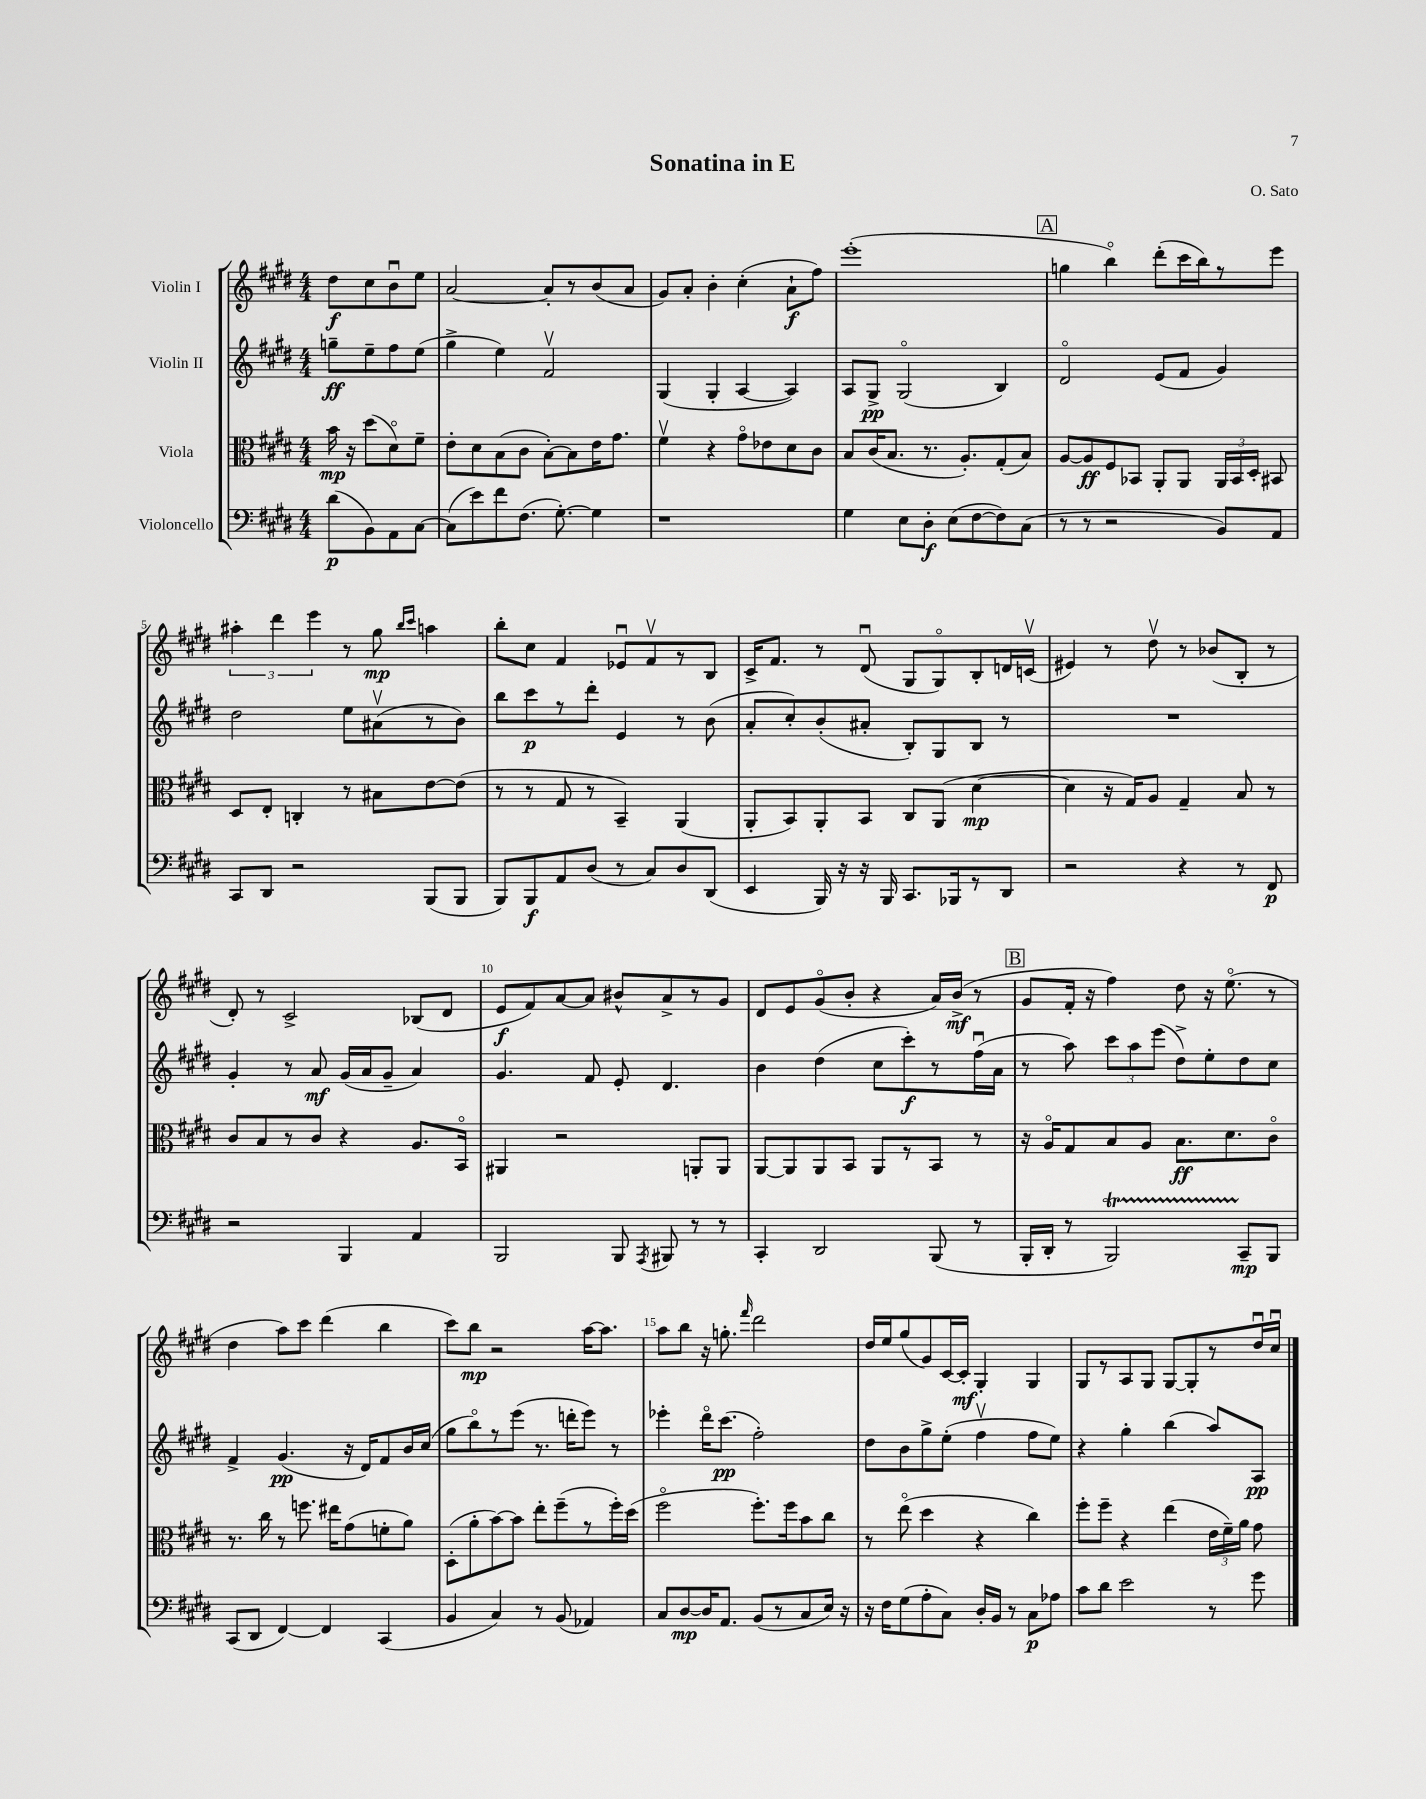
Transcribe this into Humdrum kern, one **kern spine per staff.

**kern	**dynam	**kern	**dynam	**kern	**dynam	**kern	**dynam
*part4	*part4	*part3	*part3	*part2	*part2	*part1	*part1
*staff4	*staff4	*staff3	*staff3	*staff2	*staff2	*staff1	*staff1
*I"Violoncello	*	*I"Viola	*	*I"Violin II	*	*I"Violin I	*
*clefF4	*	*clefC3	*	*clefG2	*	*clefG2	*
*k[f#c#g#d#]	*	*k[f#c#g#d#]	*	*k[f#c#g#d#]	*	*k[f#c#g#d#]	*
*M4/4	*	*M4/4	*	*M4/4	*	*M4/4	*
=	=	=	=	=	=	=	=
(8d#\L	p	16b\	mp	8ggn~\L	ff	8dd#\L	f
.	.	16r	.	.	.	.	.
8BB\)	.	(8dd#\L	.	8ee~\	.	8cc#\	.
8AA\	.	8d#\)	.	8ff#\	.	8bu\	.
[8C#\J	.	8f#~\J	.	(8ee\J	.	8ee\J	.
=1	=1	=1	=1	=1	=1	=1	=1
(8C#\L]	.	8e'\L	.	4gg#^\	.	[2a/	.
8e\)	.	8d#\	.	.	.	.	.
8f#\	.	(8B\	.	4ee\)	.	.	.
(8.F#\J	.	8c#\J	.	.	.	.	.
.	.	[8B'\L)	.	2f#v/	.	8a'/L]	.
[8.G#'\)	.	.	.	.	.	.	.
.	.	8B\]	.	.	.	8r	.
4G#\]	.	16e\K	.	.	.	(8b/	.
.	.	8.g#\J	.	.	.	.	.
.	.	.	.	.	.	8a/J	.
=2	=2	=2	=2	=2	=2	=2	=2
1r	.	4f#v\	.	(4G#/	.	8g#/L)	.
.	.	.	.	.	.	8a'/J	.
.	.	4r	.	4G#'/	.	4b'\	.
.	.	8g#\L	.	[4A/	.	(4cc#'\	.
.	.	8e-X\	.	.	.	.	.
.	.	8d#\	.	4A/])	.	8a`\L	f
.	.	8c#\J	.	.	.	8ff#\J)	.
=3	=3	=3	=3	=3	=3	=3	=3
4G#\	.	8B/L	.	8A/L	.	(1eee'	.
.	.	(16c#/K	.	8G#^/J	pp	.	.
.	.	8.B/J	.	.	.	.	.
8E\L	.	.	.	(2G#/	.	.	.
8D#'\J	f	8.r	.	.	.	.	.
(8E\L	.	.	.	.	.	.	.
.	.	8.A'/L)	.	.	.	.	.
[8F#\	.	.	.	.	.	.	.
8F#\])	.	(8G#'/	.	4B/)	.	.	.
(8C#\J	.	8B/J)	.	.	.	.	.
!!LO:REH:place=s1:t=A
=4	=4	=4	=4	=4	=4	=4	=4
8r	.	[8A/L	.	2d#/	.	4ggn\	.
8r	.	8A/]	ff	.	.	.	.
2r	.	8F#/	.	.	.	4bb\)	.
.	.	8BB-X/J	.	.	.	.	.
.	.	8AA'/L	.	(8e/L	.	(8ddd#'\L	.
.	.	8AA/J	.	8f#/J	.	16ccc#\L	.
.	.	.	.	.	.	16bb\J)	.
8BB/L)	.	24AA/LL	.	4g#/)	.	8r	.
.	.	24BB-/	.	.	.	.	.
.	.	24D#'/JJ	.	.	.	.	.
8AA/J	.	8BB#X/	.	.	.	8eee\J	.
!!LO:LB:g=z
=5	=5	=5	=5	=5	=5	=5	=5
8CC#/L	.	8D#/L	.	2dd#\	.	6aa#X'\	.
8DD#/J	.	8E'/J	.	.	.	.	.
.	.	.	.	.	.	6ddd#\	.
2r	.	4Cn'/	.	.	.	.	.
.	.	.	.	.	.	6eee\	.
.	.	8r	.	8ee\L	.	8r	.
.	.	8B#X\L	.	(8a#Xv\	.	8gg#\	mp
.	.	.	.	.	.	16qqbb/LL	.
.	.	.	.	.	.	16qqccc#/JJ	.
(8BBB/L	.	[8e\	.	8r	.	4aan\	.
8BBB/J	.	(8e\J]	.	8b\J)	.	.	.
=6	=6	=6	=6	=6	=6	=6	=6
8BBB/L)	.	8r	.	8bb\L	.	8bb'\L	.
8BBB/	f	8r	.	8ccc#\	p	8cc#\J	.
8AA/	.	8G#/	.	8r	.	4f#/	.
(8D#/J	.	8r	.	8ddd#'\J	.	.	.
8r	.	4BB~/)	.	4e/	.	8e-Xu/L	.
8C#/L)	.	.	.	.	.	8f#v/	.
8D#/	.	(4AA/	.	8r	.	8r	.
(8DD#/J	.	.	.	(8b\	.	8B/J	.
=7	=7	=7	=7	=7	=7	=7	=7
4EE/	.	8AA'/L	.	8a'/L	.	16c#^/KL	.
.	.	.	.	.	.	8.f#/J	.
.	.	8BB/)	.	8cc#'/)	.	.	.
16BBB/)	.	8AA'/	.	(8b'/	.	8r	.
16r	.	.	.	.	.	.	.
16r	.	8BB/J	.	8a#X'/J	.	(8d#u/	.
16BBB/	.	.	.	.	.	.	.
8.CC#/L	.	8C#/L	.	8B'/L)	.	8G#/L	.
.	.	(8AA/J	.	8G#/	.	8G#/)	.
16BBB-X/k	.	.	.	.	.	.	.
8r	.	[4d#\	mp	8B/J	.	8B'/	.
8DD#/J	.	.	.	8r	.	16dn/L	.
.	.	.	.	.	.	(16cnv/JJ	.
=8	=8	=8	=8	=8	=8	=8	=8
2r	.	4d#\]	.	1r	.	4e#X/)	.
.	.	16r	.	.	.	8r	.
.	.	16G#/KL)	.	.	.	.	.
.	.	8A/J	.	.	.	8dd#v\	.
4r	.	4G#~/	.	.	.	8r	.
.	.	.	.	.	.	(8b-X/L	.
8r	.	8B/	.	.	.	8B'/J	.
8FF#/	p	8r	.	.	.	8r	.
!!LO:LB:g=z
=9	=9	=9	=9	=9	=9	=9	=9
2r	.	8c#/L	.	4g#'/	.	8d#'/)	.
.	.	8B/	.	.	.	8r	.
.	.	8r	.	8r	.	2c#^/	.
.	.	8c#/J	.	8a/	mf	.	.
4BBB/	.	4r	.	(16g#/LL	.	.	.
.	.	.	.	16a/J	.	.	.
.	.	.	.	8g#~/J	.	.	.
4AA/	.	8.A/L	.	4a/)	.	(8B-X/L	.
.	.	.	.	.	.	8d#/J	.
.	.	16BB/Jk	.	.	.	.	.
=10	=10	=10	=10	=10	=10	=10	=10
2BBB/	.	4AA#X/	.	4.g#/	.	8e/L	f
.	.	.	.	.	.	8f#/)	.
.	.	2r	.	.	.	[8a/	.
.	.	.	.	8f#/	.	8a/J]	.
8BBB/	.	.	.	8e'/	.	8b#X^^/L	.
8qAAA/	.	.	.	.	.	.	.
8BBB#X/	.	.	.	4.d#/	.	8a^/	.
8r	.	8AAn'/L	.	.	.	8r	.
8r	.	8AA/J	.	.	.	8g#/J	.
=11	=11	=11	=11	=11	=11	=11	=11
4CC#'/	.	[8AA/L	.	4b\	.	8d#/L	.
.	.	8AA/]	.	.	.	8e/	.
2DD#/	.	8AA/	.	(4dd#\	.	(8g#/	.
.	.	8BB/J	.	.	.	8b'/J	.
.	.	8AA/L	.	8cc#\L	.	4r	.
.	.	8r	.	8ccc#'\)	f	.	.
(8BBB/	.	8BB/J	.	8r	.	16a/LL)	.
.	.	.	.	.	.	(16b^/JJ	mf
8r	.	8r	.	(16ff#u\L	.	8r	.
.	.	.	.	16a\JJ	.	.	.
!!LO:REH:place=s1:t=B
=12	=12	=12	=12	=12	=12	=12	=12
16BBB'/LL	.	16r	.	8r	.	8g#/L	.
16DD#'/JJ	.	16A/KL	.	.	.	.	.
8r	.	8G#/	.	8aa\)	.	16f#'/Jk	.
.	.	.	.	.	.	16r	.
2BBBT/)	.	8B/	.	12ccc#\L	.	4ff#\)	.
.	.	.	.	12aa\	.	.	.
.	.	8A/J	.	.	.	.	.
.	.	.	.	(12eee\J	.	.	.
.	.	8.B\L	ff	8dd#^\L)	.	8dd#\	.
.	.	.	.	8ee'\	.	16r	.
.	.	8.d#\	.	.	.	(8.ee\	.
8CC#~/L	mp	.	.	8dd#\	.	.	.
8BBB/J	.	8c#\J	.	8cc#\J	.	8r	.
!!LO:LB:g=z
=13	=13	=13	=13	=13	=13	=13	=13
(8CC#/L	.	8.r	.	4f#^/	.	4dd#\	.
8DD#/J	.	.	.	.	.	.	.
.	.	16cc#\	.	.	.	.	.
[4FF#/)	.	8r	.	(4.g#/	pp	8aa\L)	.
.	.	8.ffn\	.	.	.	8ccc#\J	.
4FF#/]	.	.	.	.	.	(4ddd#\	.
.	.	16ee#X\KL	.	.	.	.	.
.	.	(8g#\	.	16r	.	.	.
.	.	.	.	16d#/KL)	.	.	.
(4CC#/	.	8fn'\	.	8f#/	.	4bb\	.
.	.	8a\J)	.	16b/L	.	.	.
.	.	.	.	(16cc#/JJ	.	.	.
=14	=14	=14	=14	=14	=14	=14	=14
4BB/	.	(8D#'\L	.	8gg#\L	.	8ccc#\L)	.
.	.	8a'\	.	8bb\)	.	8bb\J	mp
4C#/)	.	[8b\)	.	8r	.	2r	.
.	.	8b\J]	.	(8eee\J	.	.	.
8r	.	8ee'\L	.	8.r	.	.	.
(8BB/	.	(8ff#~\	.	.	.	.	.
.	.	.	.	16dddn'\KL	.	.	.
4AA-X/)	.	8r	.	8eee\J)	.	[16aa\KL	.
.	.	.	.	.	.	8.aa\J]	.
.	.	16ff#'\L)	.	8r	.	.	.
.	.	(16dd#\JJ	.	.	.	.	.
=15	=15	=15	=15	=15	=15	=15	=15
8C#/L	.	2ff#\	.	4eee-X'\	.	8aa\L	.
[8D#/	mp	.	.	.	.	8bb\J	.
16D#/K]	.	.	.	16ddd#\KL	.	16r	.
8.AA/J	.	.	.	(8.ccc#\J	pp	8.ggn'\	.
.	.	.	.	.	.	16qqfff#/	.
(8BB/L	.	8.ff#'\L)	.	2ff#'\)	.	2ddd#\	.
8r	.	.	.	.	.	.	.
.	.	16ff#\k	.	.	.	.	.
8C#/	.	8b\	.	.	.	.	.
16E/Jk)	.	8cc#\J	.	.	.	.	.
16r	.	.	.	.	.	.	.
=16	=16	=16	=16	=16	=16	=16	=16
16r	.	8r	.	8dd#\L	.	16dd#/LL	.
16F#\KL	.	.	.	.	.	16ee/J	.
(8G#\	.	(8ee\	.	8b\	.	(8gg#/	.
8A'\	.	4dd#\	.	8gg#^\	.	8g#/)	.
8C#\J)	.	.	.	(8ee'\J	.	[16c#/L	.
.	.	.	.	.	.	16c#'/JJ]	mf
16D#'/LL	.	4r	.	4ff#v\	.	4G#'/	.
16BB/JJ	.	.	.	.	.	.	.
8r	.	.	.	.	.	.	.
8C#\L	p	4cc#\)	.	8ff#\L	.	4G#/	.
8A-X\J	.	.	.	8ee\J)	.	.	.
=17	=17	=17	=17	=17	=17	=17	=17
8c#\L	.	8ff#'\L	.	4r	.	8G#/L	.
8d#\J	.	8ff#~\J	.	.	.	8r	.
2e\	.	4r	.	4gg#'\	.	8A/	.
.	.	.	.	.	.	8G#/J	.
.	.	(4ee\	.	(4bb\	.	[8G#/L	.
.	.	.	.	.	.	8G#'/]	.
8r	.	24e\LL	.	8aa/L)	.	8r	.
.	.	24f#~\)	.	.	.	.	.
.	.	24a\JJ	.	.	.	.	.
8g#\	.	8g#\	.	8A/J	pp	16dd#u/L	.
.	.	.	.	.	.	16cc#u/JJ	.
==	==	==	==	==	==	==	==
*-	*-	*-	*-	*-	*-	*-	*-
